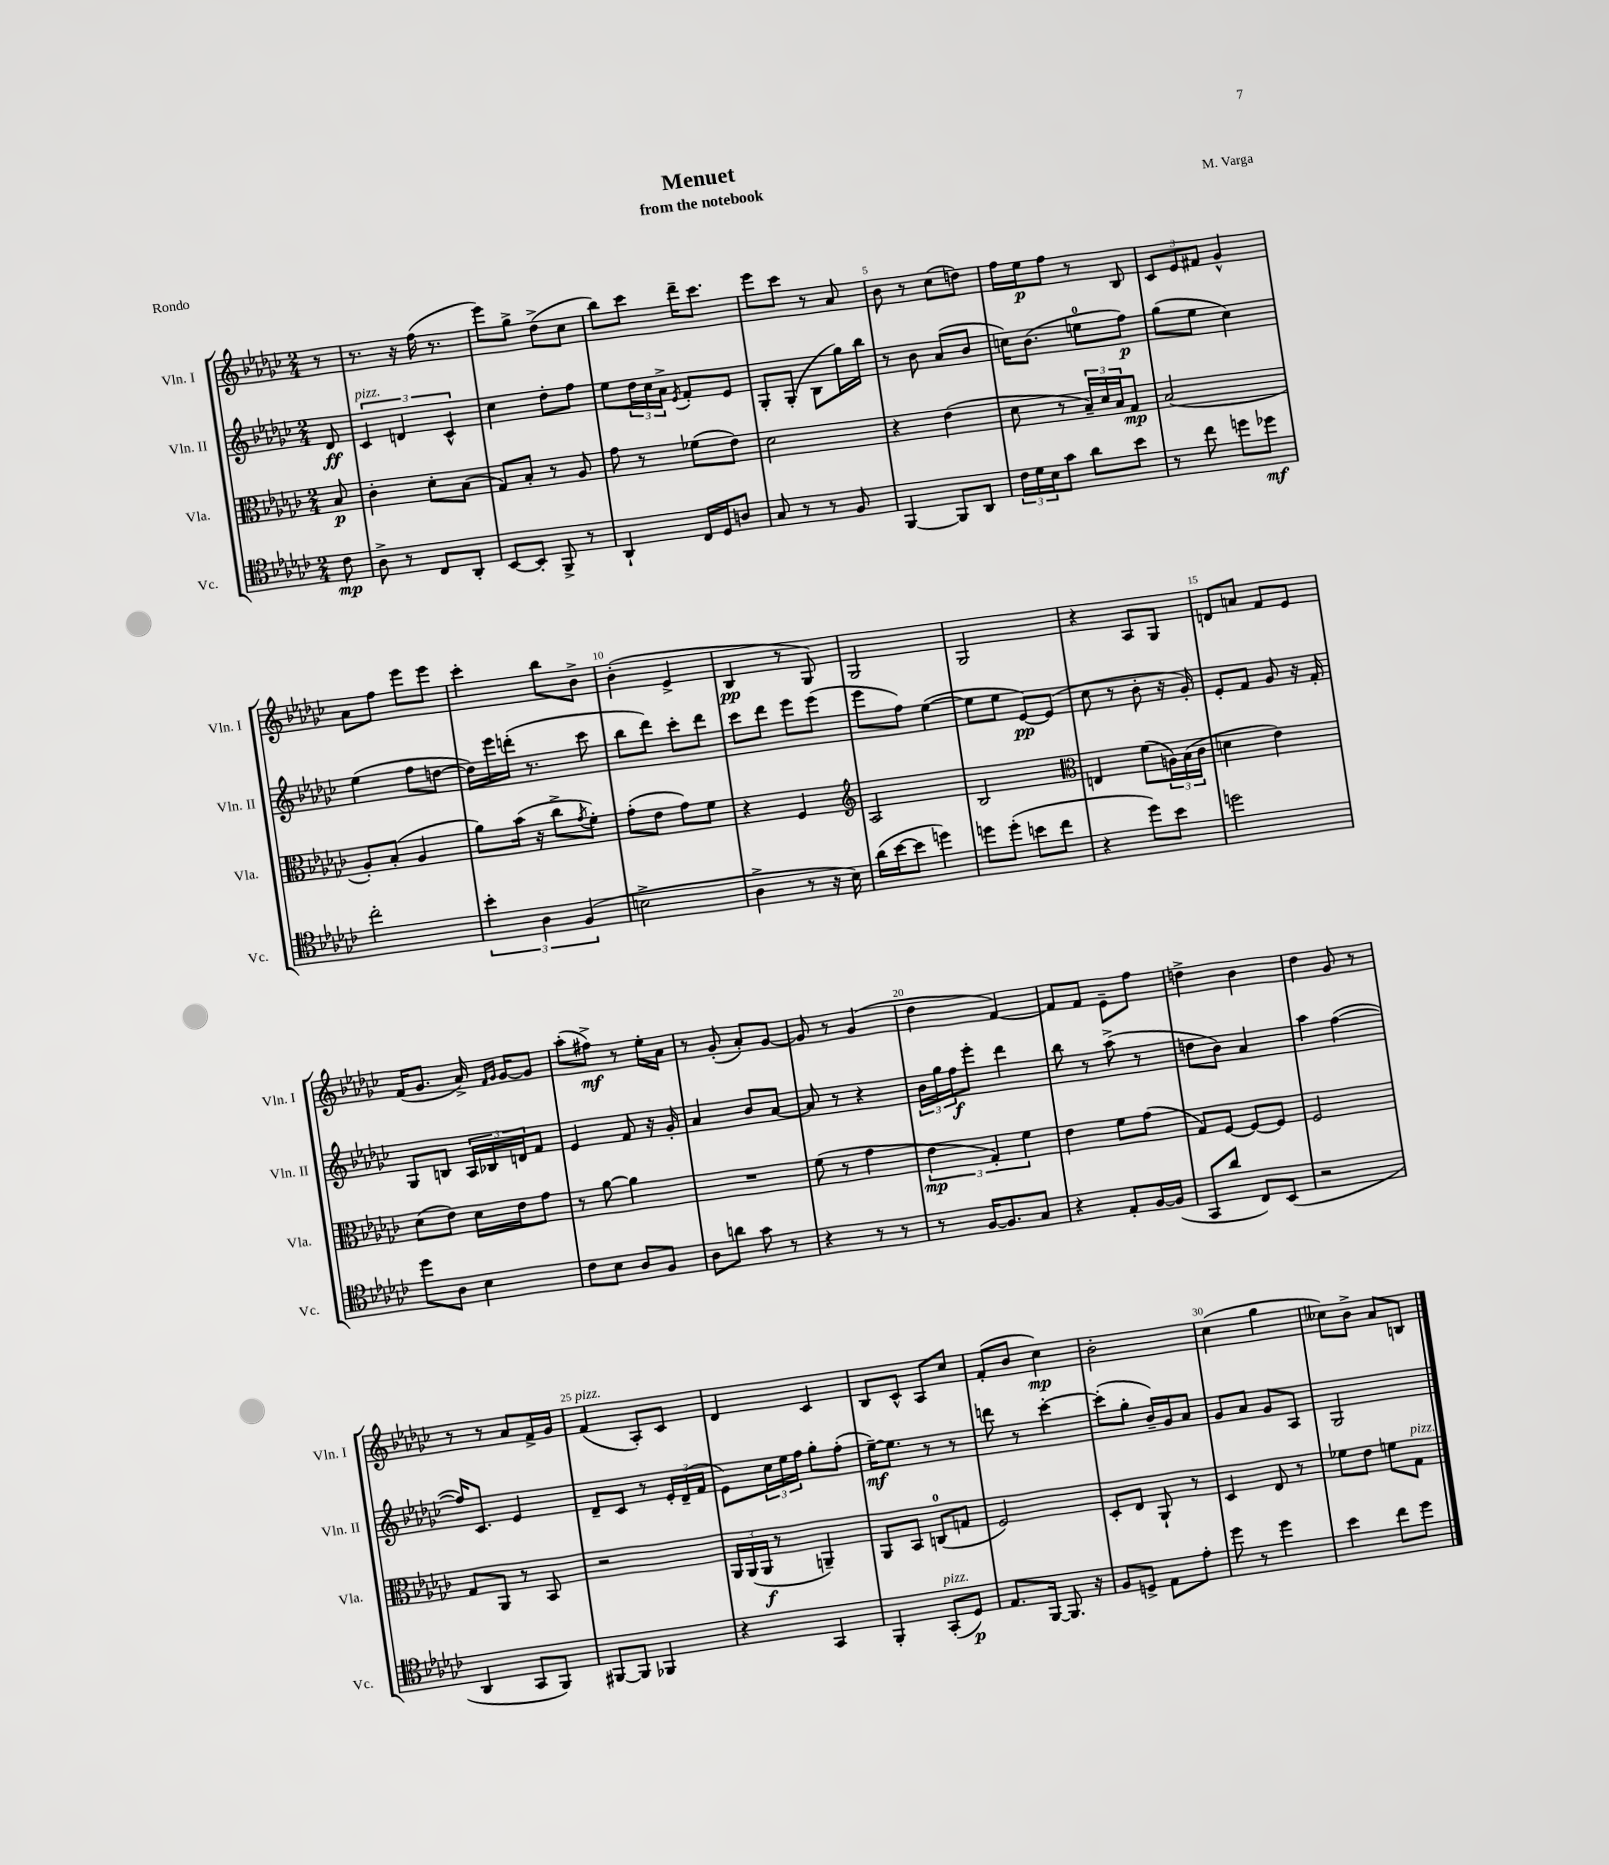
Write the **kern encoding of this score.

**kern	**kern	**kern	**kern
*staff4	*staff3	*staff2	*staff1
*clefC4	*clefC3	*clefG2	*clefG2
*k[b-e-a-d-g-c-]	*k[b-e-a-d-g-c-]	*k[b-e-a-d-g-c-]	*k[b-e-a-d-g-c-]
*M2/4	*M2/4	*M2/4	*M2/4
8c-\	8B-/	8d-/	8r
=	=	=	=
8A-^\	4c-'\	6c-/	8.r
8r	.	.	.
.	.	6d/	.
.	.	.	16r
8C-/L	8d-'\L	.	(16ff\
.	.	.	8.r
.	.	6c-^^/	.
8AA-'/J	(8B-\J	.	.
=	=	=	=
[8BB-/L	8G-/L)	4cc-\	8eee-\L)
8BB-'/]J	8B-'/J	.	8gg-^\J
8FF^/	8r	8dd-'\L	(8dd-^\L
8r	8A-/	8ff\J	8cc-\J
=	=	=	=
4AA-`/	8g-\	8ee-\L	8bb-\L)
.	8r	24dd-\L	8ccc-\J
.	.	24cc-\	.
.	.	24a-^\JJ	.
.	.	8qe-/	.
16C-/LL	(8f-\L	8f'/L	16ddd-~\LK
16D-/J	.	.	8.ccc-\J
8A/J	8e-\J)	8e-/J	.
=	=	=	=
8G-/	2d-\	8G-'/L	8eee-\L
8r	.	(8G-'/J	8ccc-\J
8r	.	8B-\L	8r
8F/	.	16gg-\L)	8a-/
.	.	16bb-\JJ	.
=	=	=	=
[4FF/	4r	8r	8b-\
.	.	8b-\	8r
8FF/]L	(4e-\	(8a-/L	(8cc-\L
8AA-/J	.	8b-/J	8dd\J)
=	=	=	=
24c-\LL	8d-\	16cc\LK)	16ff\LL
24d-\	.	.	.
.	.	(8.b-\J	16ee-\J
24B-\J	.	.	.
8g-\J	8r	.	8ff\J
8a-\L	24B-~/LL)	8ee\L	8r
.	24d-/	.	.
.	24B-/J	.	.
8b-\J	8G-/J	8ff\J)	8B-/
=	=	=	=
8r	(2B-/	(8gg-\L	12c-/L
.	.	.	12e-/
8cc-\	.	8ee-\J	.
.	.	.	12f#/J
8dd\L	.	4cc-\)	4g-^^/
8dd-\J	.	.	.
=	=	=	=
2cc-'\	8A-'/L)	(4ee-\	8a-\L
.	(8B-'/J	.	8ff\J
.	4A-/	8ff\L	8eee-\L
.	.	[8dd\J	8eee-\J
=	=	=	=
6b-'\	8a-\L)	16dd\]LL)	4ccc-'\
.	.	16eee-\	.
.	(16b-\Jk	(16ddd'\JJ	.
6A-\	.	.	.
.	16r	8.r	.
.	8cc-^\L	.	8bb-\L
(6F/	.	.	.
.	8qg-/	.	.
.	8f'\J)	8ccc-\	8b-^\J
=	=	=	=
2B^\	(8g-'\L	8bb-\L	(4b-'\
.	8e-\J	8ddd-\J)	.
.	8g-\L)	8ccc-'\L	4e-^/
.	8f\J	8ddd-\J	.
=	=	=	=
4A-^\	4r	8ccc-\L	4B-/
.	.	8ddd-\J	.
8r	4F/	8eee-\L	8r
16r	.	(8eee-\J	8G-/)
16B-\)	.	.	.
=	=	=	=
*	*clefG2	*	*
(16a-\LL	2A-/	8eee-\L	2G-/
[16b-\J	.	.	.
8b-\]J	.	8ff\J)	.
4dd\)	.	([4ee-\	.
=	=	=	=
8dd\L	2B-/	8ee-\]L	2G-/
(8dd'\J	.	8ee-\J	.
8b\L	.	[8e-/L)	.
8cc-\J	.	(8e-/]J	.
=	=	=	=
*	*clefC3	*	*
4r	4E/	8cc-\	4r
.	.	8r	.
8dd-\L)	(8f\L	8b-'\	8A-/L
8b-\J	24A\L)	16r	8G-/J
.	(24B-\	.	.
.	.	16g-'/)	.
.	24c-\JJ	.	.
=	=	=	=
2dd\	4d\	8e-'/L	8d/L
.	.	8f/J	8a/J
.	4e-\)	8g-/	8f/L
.	.	16r	8e-/J
.	.	16f'/	.
=	=	=	=
8dd-\L	(8d-\L	8G-/L	(16f/LK
.	.	.	8.g-/J
8A-\J	8e-\J)	8B/J	.
4B-\	16d-\LL	24A-/LL	16a-^/)
.	.	24B-/	.
.	.	.	16qqf/LL
.	.	.	16qqg-/JJ
.	16e-\J	.	[16g-/LK
.	.	24d/J	.
.	8g-\J	8f/J	8g-/]J
=	=	=	=
8c-\L	8r	4e-/	(8aa-'\L
8B-\J	[8a-\	.	8ff#^\J)
8A-/L	4a-\]	8f/	8r
8F/J	.	16r	16ee-'\LL
.	.	16g-'/	16a-\JJ
=	=	=	=
8A-\L	2r	4a-/	8r
8a\J	.	.	(8g-'/
8g-\	.	8b-/L	8a-'/L)
8r	.	[8a-/J	[8g-/J
=	=	=	=
4r	(8f\	8a-/]	8g-/]
.	8r	8r	8r
8r	4g-\	4r	(4g-/
8r	.	.	.
=	=	=	=
8r	6e-\	24b-\LL	4dd-\
.	.	24gg-\	.
.	.	24ff\J	.
[16F/LK	.	8eee-'\J	.
.	6G-'/)	.	.
8.F/]	.	.	.
.	.	4ddd-\	[4f/)
.	6f\	.	.
8G-/J	.	.	.
=	=	=	=
4r	4e-\	8bb-\	8f/]L
.	.	8r	8f/J
8E-'/L	8f\L	(8aa-^\	8e-~\L
[16F/L	(8g-\J	8r	8ff\J
(16F/]JJ	.	.	.
=	=	=	=
8GG-/L	8G-/L)	8dd\L	4dd^\
8a-/J	[8F/J	8b-\J)	.
8C-/L)	8F/_L	4a-/	4b-\
(8BB-/J	8F/]J	.	.
=	=	=	=
2r	2F/	4aa-\	4dd-\
.	.	([4ff\	8g-/
.	.	.	8r
=	=	=	=
4AA-/	8G-/L	16ff/]LK)	8r
.	.	8.c-/J	.
.	8AA-/J	.	8r
8GG-/L	8r	4e-/	8a-/L
8FF/J)	8BB-/	.	16f^/L
.	.	.	16g-/JJ
=	=	=	=
[8FF#/L	2r	8d-~/L	(4f/
8FF#/]J	.	8c-/J	.
4FF-/	.	8r	8A-'/L)
.	.	24e-'/LL	8c-/J
.	.	(24d-~/	.
.	.	24f/JJ	.
=	=	=	=
4r	24AA-/LL	8e-\L)	4d-/
.	(24AA-/	.	.
.	24AA-/JJ	.	.
.	8r	24cc-\L	.
.	.	24ee-\	.
.	.	24ff\JJ	.
4GG-/	4AA~/)	8gg-'\L	4c-/
.	.	(8ff'\J	.
=	=	=	=
4FF'/	8AA-/L	[16ee-~\LK)	8B-/L
.	.	8.ee-\]J	.
.	8BB-/J	.	8c-^^/J
(8GG-'/L	(8C/L	8r	8A-/L
8D-/J)	8G/J	8r	8cc-/J
=	=	=	=
8.E-/L	2F/)	8ddd\	(8f'/L
.	.	8r	8b-/J
[16FF/Jk	.	.	.
8.FF/]	.	[4ccc-'\	4cc-\)
16r	.	.	.
=	=	=	=
8F/L	8D-'/L	(8ccc-'\]L	2b-'\
8D^/J	8E-/J	8gg-'\J	.
8E-\L	8AA-`/	16b-~/LL)	.
.	.	16g-/J	.
8e-'\J	8r	8a-/J	.
=	=	=	=
8dd-\	4D-/	8g-/L	(4cc-\
8r	.	8a-/J	.
4dd-\	8E-/	8g-/L	4gg-\
.	8r	8A-/J	.
=	=	=	=
4b-\	8f-\L	2G-/	8cc--\L)
.	8e-\J	.	8b-^\J
8cc-\L	8f\L	.	8a-/L
8dd-\J	8G-\J	.	8B/J
==	==	==	==
*-	*-	*-	*-
